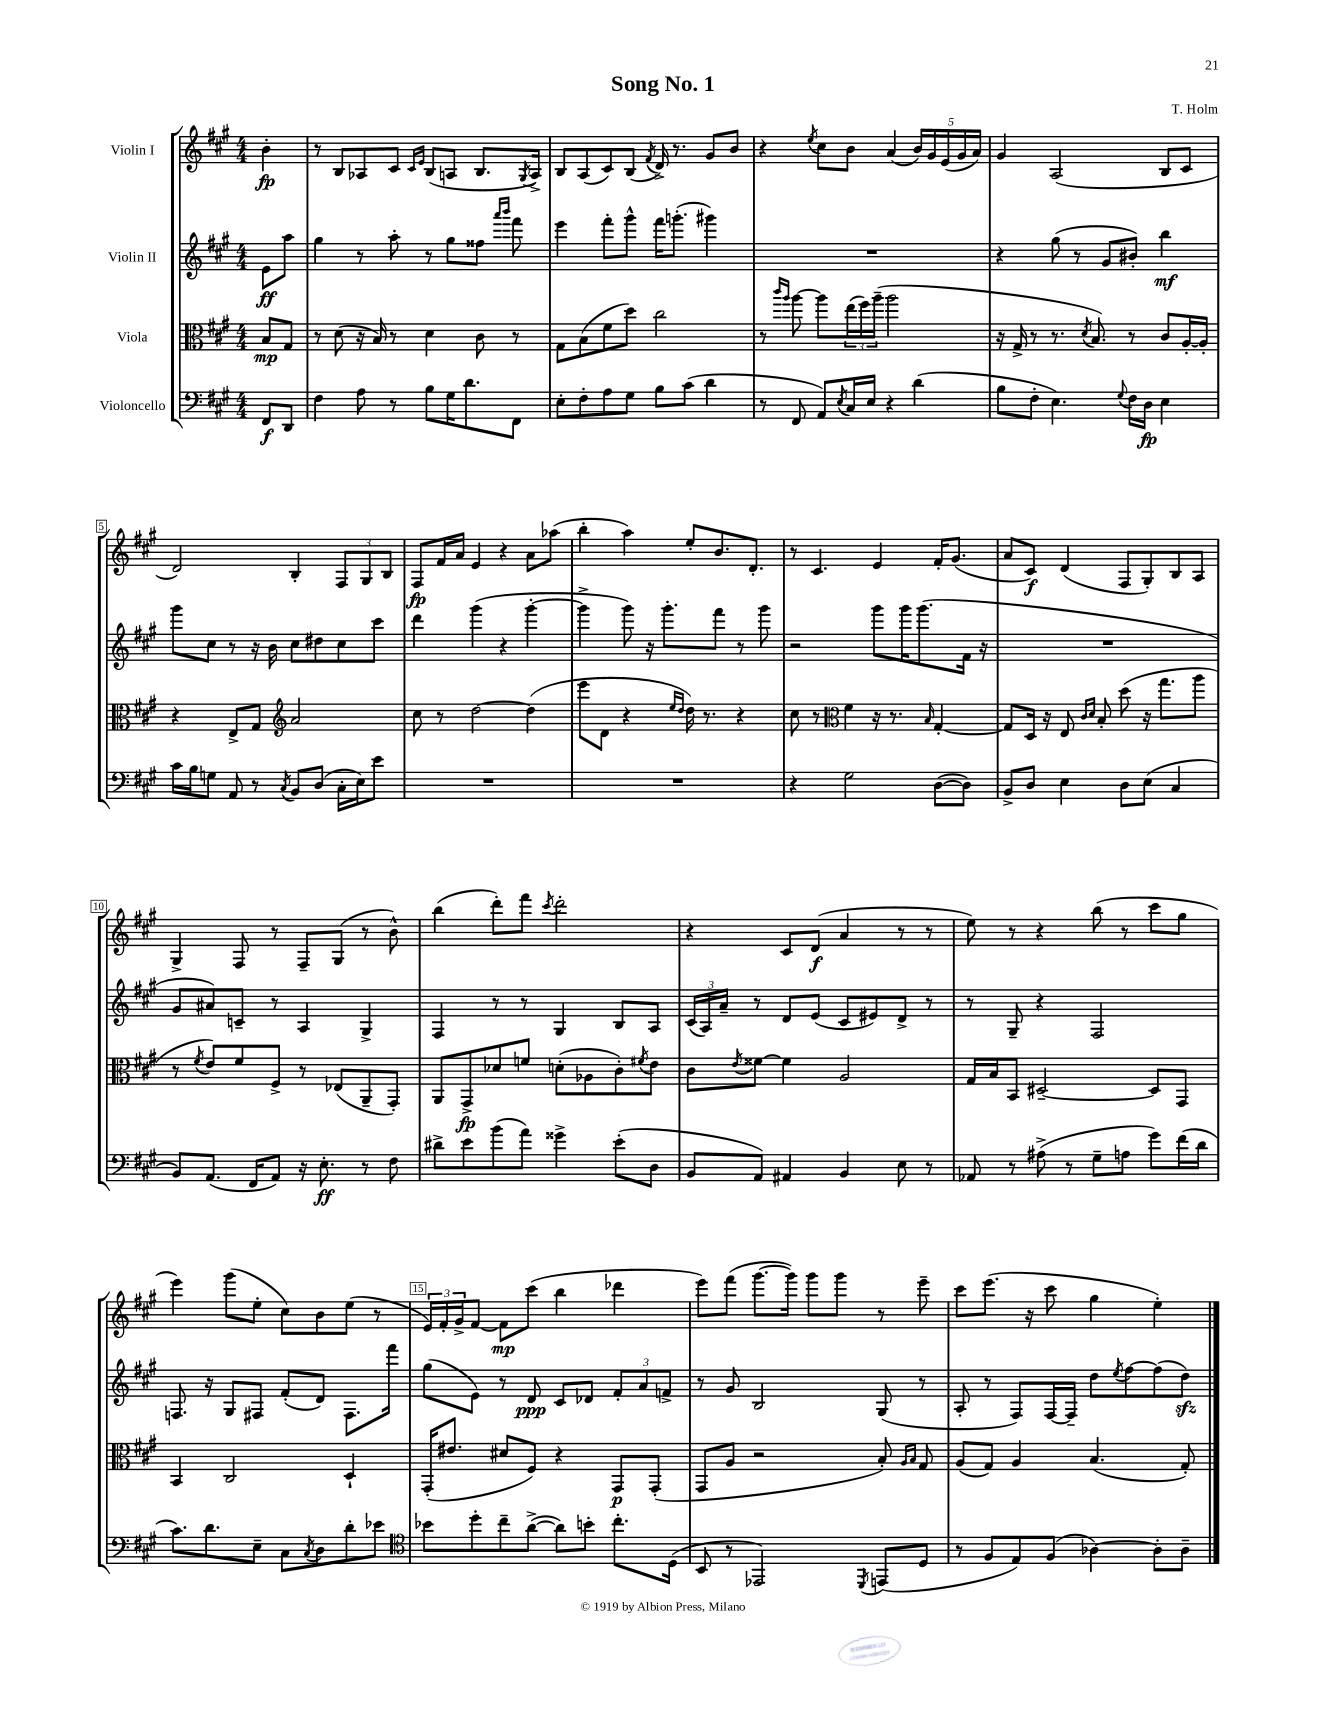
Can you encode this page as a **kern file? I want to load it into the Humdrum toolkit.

**kern	**kern	**kern	**kern
*staff4	*staff3	*staff2	*staff1
*clefF4	*clefC3	*clefG2	*clefG2
*k[f#c#g#]	*k[f#c#g#]	*k[f#c#g#]	*k[f#c#g#]
*M4/4	*M4/4	*M4/4	*M4/4
8FF#	8B	8e	4b'
8DD	8G#	8aa	.
=	=	=	=
4F#	8r	4gg#	8r
.	(8d	.	8B
8A	16r	8r	8A-
.	16B)	.	.
8r	8r	8aa'	8c#
.	.	.	16qqc#
.	.	.	16qqe
8B	4d	8r	(8B
16G#	.	8gg#	8A
8.d	.	.	.
.	8c#	8ff##	8.B
.	.	16qqaaa	.
.	.	16qqbbb	.
8FF#	8r	8fff#	.
.	.	.	8qG#
.	.	.	16A^)
=	=	=	=
8E'	8G#	4eee	8B
8F#'	(8B	.	(8A
8A	8f#	8fff#'	8c#)
8G#	8dd)	8ggg#^^	(8B
.	.	.	8qf#
8B	2cc#	16fff#	16d^)
.	.	(8.ggg'	8.r
(8c#	.	.	.
4d	.	4ggg#)	8g#
.	.	.	8b
=	=	=	=
8r	8r	1r	4r
.	16qqccc#	.	.
.	16qqaa	.	.
8FF#	[8aa	.	.
.	.	.	8qee
8AA)	8aa]	.	8cc#
8qE	.	.	.
16C#	(24ee	.	8b
.	24ff#)	.	.
16E	.	.	.
.	(24aa~	.	.
4r	2aa	.	(4a
(4d	.	.	20b)
.	.	.	20g#
.	.	.	(20e
.	.	.	20g#
.	.	.	20a)
=	=	=	=
8B	16r	4r	4g#
.	16G#^	.	.
8F#'	8r	.	.
4.E)	8.r	(8gg#	(2A
.	.	8r	.
.	8qd	.	.
.	8.B)	.	.
.	.	8g#	.
8qqG#	.	.	.
16F#	8r	8b#')	.
16D	.	.	.
4E	8c#	4bb	8B
.	[16A'	.	8c#
.	16A']	.	.
=	=	=	=
16c#	4r	8ggg#	2d)
16B	.	.	.
8G	.	8cc#	.
8AA	8E^	8r	.
8r	8G#	16r	.
.	.	16b	.
*	*clefG2	*	*
8qC#	.	.	.
8BB	2a	8cc#	4B'
(8D	.	8dd#	.
16C#'	.	8cc#	12F#
16E)	.	.	.
.	.	.	12G#
8e	.	8ccc#	.
.	.	.	12B
=	=	=	=
1r	8cc#	4ddd	8F#
.	8r	.	16f#
.	.	.	16a
.	[2dd	(4ggg#	4e
.	.	4r	4r
.	(4dd]	[4ggg#'	8a
.	.	.	(8aa-
=	=	=	=
1r	8eee	4ggg#^]	4bb'
.	8d	.	.
.	4r	8ggg#)	4aa)
.	.	16r	.
.	.	8.ggg#'	.
.	16qqee	.	.
.	16qqdd	.	.
.	16dd)	.	8ee'
.	8.r	.	.
.	.	8fff#	8.b
.	4r	8r	.
.	.	.	8.d'
.	.	8ggg#	.
=	=	=	=
4r	8cc#	2r	8r
.	8r	.	4.c#
*	*clefC3	*	*
2G#	4f#	.	.
.	16r	8ggg#	4e
.	8.r	.	.
.	.	16ggg#	.
.	.	(8.ggg#	.
.	16qqB	.	.
([8D	[4G#'	.	16f#'
.	.	.	(8.g#
8D])	.	16f#	.
.	.	16r	.
=	=	=	=
8BB^	8G#]	1r	8a
8D	16D	.	8c#)
.	16r	.	.
4E	8E	.	(4d
.	16qqc#	.	.
.	16qqd	.	.
.	8B'	.	.
8D	(8dd	.	8F#
(8E	16r	.	8G#')
.	8.gg#	.	.
4C#	.	.	8B
.	8aa	.	8A
=	=	=	=
8BB)	8r	8g#	4G#^
.	8qf#	.	.
(8.AA	8e)	8a#)	.
.	8f#	8c~	8F#
16FF#	.	.	.
8AA)	8F#^	8r	8r
16r	8r	4A	8F#~
8.E'	.	.	.
.	(8E-	.	(8G#
8r	8AA~	4G#^	8r
8F#	8GG#')	.	8b^^)
=	=	=	=
8d#^	8AA	4F#	(4bb
8e	8GG#^	.	.
(8b	8d-	8r	8ddd')
8a)	8f	8r	8fff#
.	.	.	8qccc#
4g##^	(8d'	4G#	2ddd'
.	8A-	.	.
(8e'	8c#')	8B	.
.	8qf#	.	.
8D	8e	8A	.
=	=	=	=
8BB	8c#	(24c#	4r
.	.	24A)	.
.	.	24a~	.
.	8qe	.	.
8AA)	[8f##	8r	.
4AA#	4f##]	8d	8c#
.	.	(8e	(8d
4BB	2A	8c#	4a
.	.	8e#)	.
8E	.	8d^	8r
8r	.	8r	8r
=	=	=	=
8AA-	16G#	8r	8ee)
.	16B	.	.
8r	8BB	8G#~	8r
(8A#^	[2D#~	4r	4r
8r	.	.	.
8G#~	.	2F#	(8bb
8A	.	.	8r
8g#)	8D#]	.	8ccc#
(16f#	8GG#	.	8gg#
16d	.	.	.
=	=	=	=
8.c#)	4BB	8.F	4eee)
8.d	.	16r	.
.	2C#	8G#	(8ggg#
8E~	.	8F#	8ee'
8C#	.	(8f#'	8cc#)
8qC#	.	.	.
8D	.	8d)	8b
8d'	4D`	8.F#	(8ee
8e-	.	.	8r
.	.	16fff#	.
=	=	=	=
*clefC4	*	*	*
8b-	(16GG#'	(8gg#	24e)
.	.	.	24f#'
.	8.e#	.	.
.	.	.	24g#^
8dd'	.	8e)	[8f#
8cc#~	8d#	8r	8f#]
([8a^	8F#)	8d	(8ccc#
8a])	4r	8c#	4bb
8b'	.	8d-	.
8.cc#'	8GG#	12f#'	4ddd-
.	.	12a	.
.	(8GG#'	.	.
.	.	12f^	.
(16D	.	.	.
=	=	=	=
8BB	8GG#	8r	8eee)
8r	8A	8g#	(8fff#
2EE-)	2r	2B	[8.ggg#
.	.	.	16ggg#])
.	.	.	8ggg#
.	.	.	8ggg#
8qDD	.	.	.
(8EE	8B')	(8G#	8r
.	16qqA	.	.
.	16qqB	.	.
8D	8G#	8r	8eee~
=	=	=	=
8r	(8A	8A'	8ccc#
8F#	8G#)	8r	(8.eee
8E)	4A	8F#)	.
.	.	.	16r
(8F#	.	[16F#	8ccc#
.	.	16F#~]	.
[4A-)	(4.B	8dd	4gg#
.	.	8qee	.
.	.	[8ff#	.
8A-']	.	(8ff#]	4ee')
8A-~	8G#')	8dd)	.
==	==	==	==
*-	*-	*-	*-
